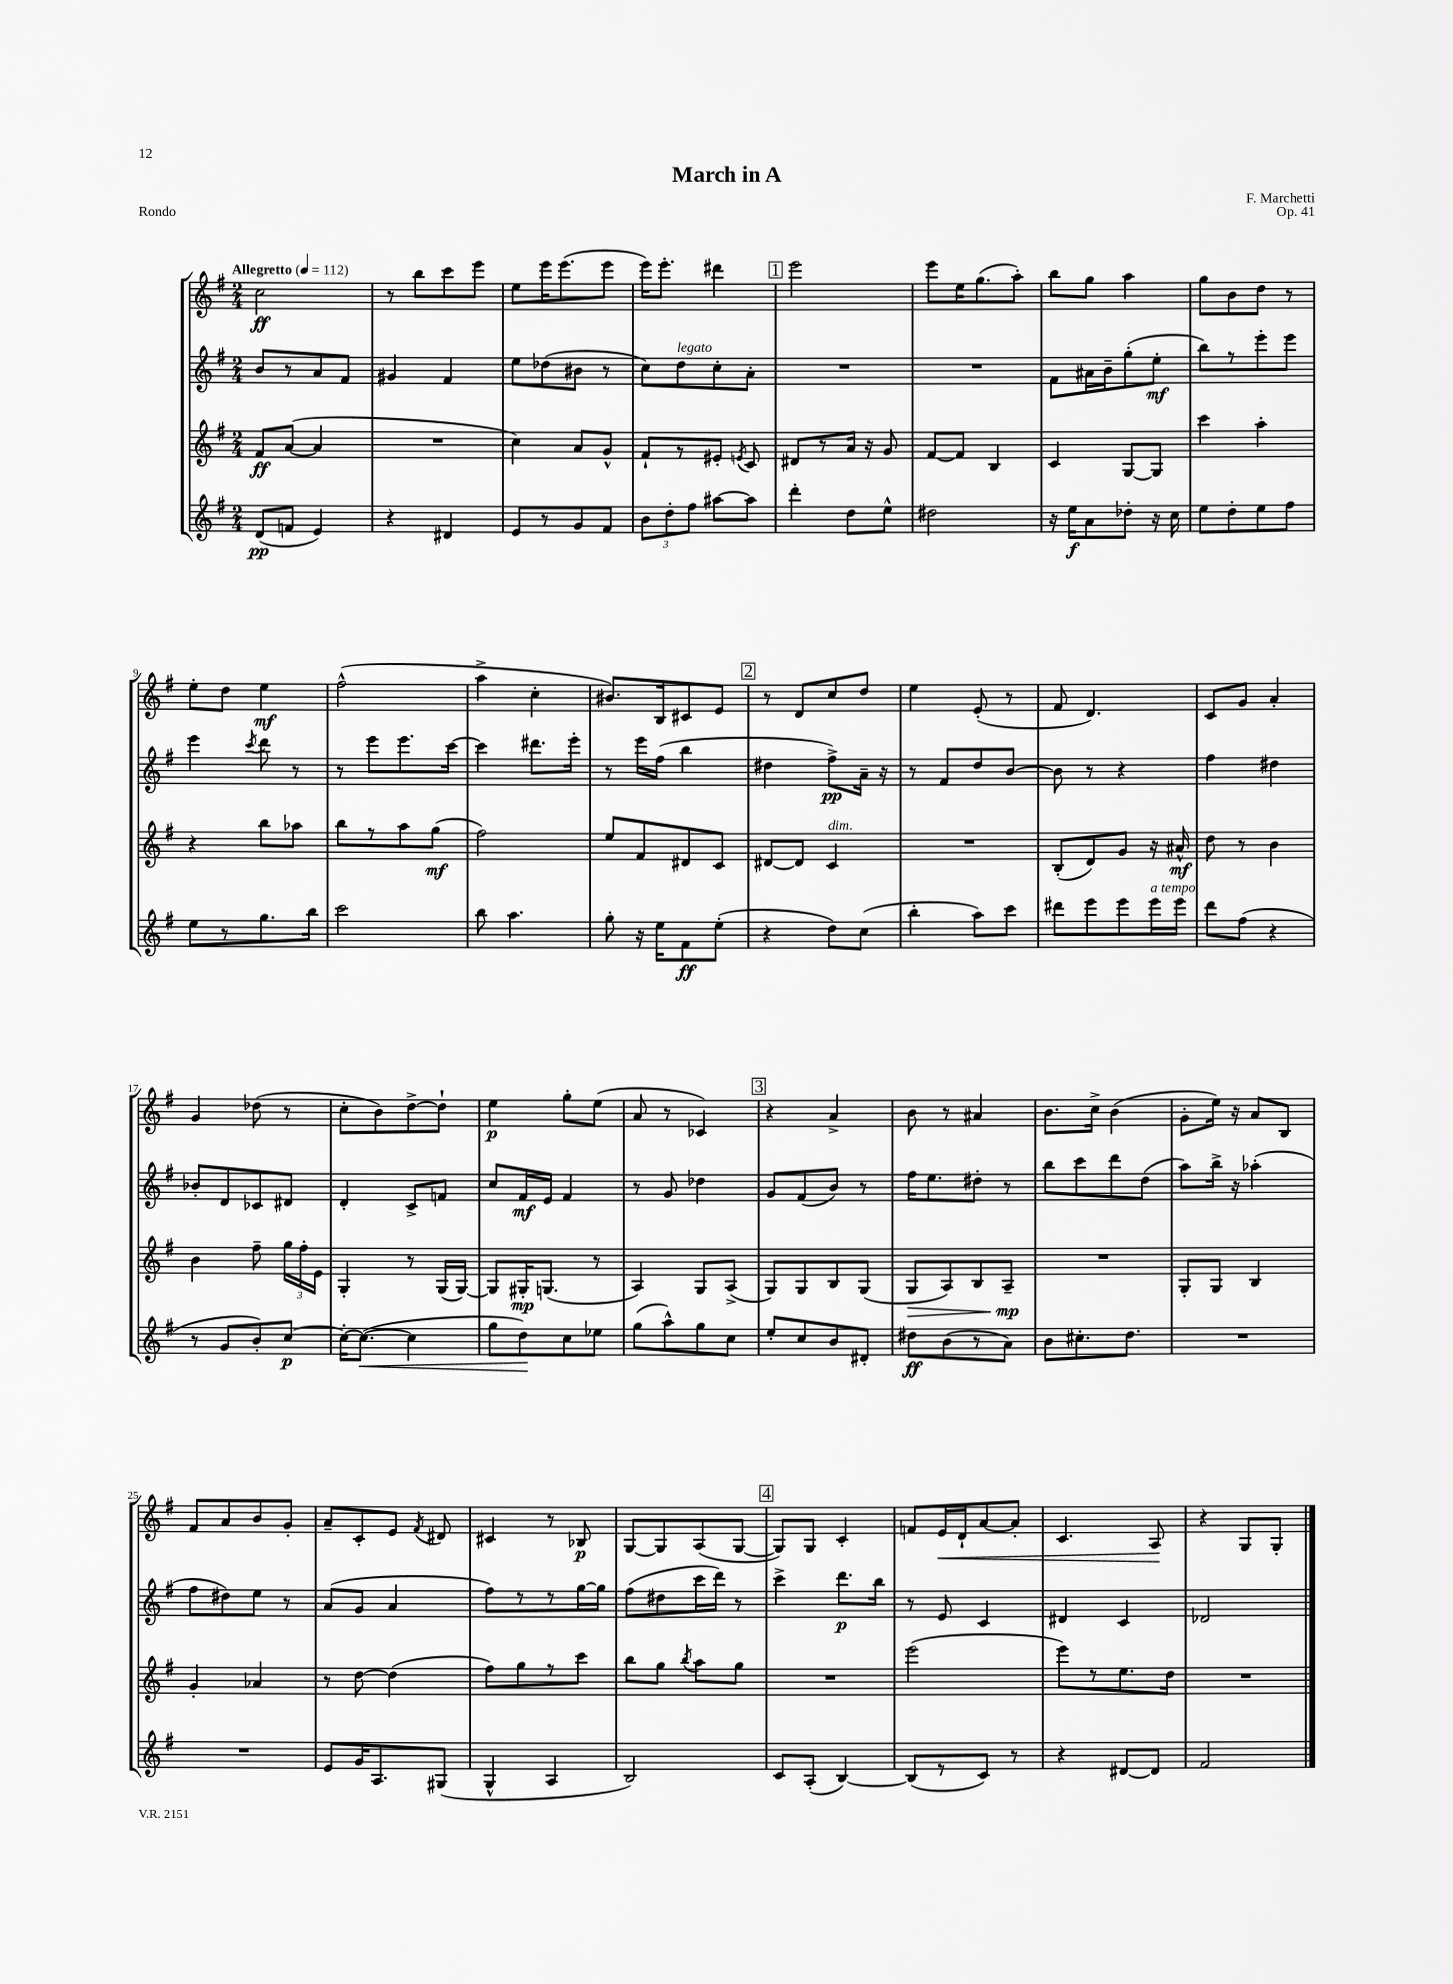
\header { title = "March in A" composer = "F. Marchetti" opus = "Op. 41" piece = "Rondo" }
<<
\new StaffGroup <<
\new Staff = "s0" {
    \clef treble \key g \major \numericTimeSignature \time 2/4 \tempo "Allegretto" 4 = 112
    \autoBeamOff c''2\ff |
    r8 b''8[ c'''8 e'''8] |
    e''8[ e'''16 e'''8.( e'''8] |
    e'''16[) e'''8.]-. dis'''4 |
    \mark \markup { \box "1" } e'''2 |
    e'''8[ e''16 g''8.( a''8]-.) |
    b''8[ g''8] a''4 |
    g''8[ b'8 d''8] r8 |
    e''8[-. d''8] e''4\mf |
    fis''2-^( |
    a''4-> c''4-. |
    bis'8.[) b16 cis'8 e'8] |
    \mark \markup { \box "2" } r8 d'8[ c''8 d''8] |
    e''4 e'8-.( r8 |
    fis'8 d'4.) |
    c'8[ g'8] a'4-. |
    g'4 des''8( r8 |
    c''8[-. b'8) d''8~-> d''8]-! |
    e''4\p g''8[-. e''8]( |
    a'8 r8 ces'4) |
    \mark \markup { \box "3" } r4 a'4-> |
    b'8 r8 ais'4 |
    b'8.[ c''16]-> b'4( |
    g'8[-. e''16]) r16 a'8[ b8] |
    fis'8[ a'8 b'8 g'8]-. |
    a'8[-- c'8-. e'8] \acciaccatura { fis'8 } dis'8 |
    cis'4 r8 bes8\p |
    g8[~ g8 a8( g8]~ |
    \mark \markup { \box "4" } g8[) g8] c'4-. |
    f'8[ e'16\< d'16-! a'8~ a'8]-. |
    c'4. a8\! |
    r4 g8[ g8]-. \bar "|." |
}
\new Staff = "s1" {
    \clef treble \key g \major \numericTimeSignature \time 2/4
    \autoBeamOff b'8[ r8 a'8 fis'8] |
    gis'4 fis'4 |
    e''8[ des''8( bis'8] r8 |
    c''8[) d''8^\markup { \italic "legato" } c''8-. a'8]-. |
    \mark \markup { \box "1" } R2 |
    R2 |
    fis'8[ ais'16 b'16-- g''8-.( e''8]-.\mf |
    b''8[) r8 e'''8-. e'''8] |
    e'''4 \acciaccatura { c'''8 } d'''8 r8 |
    r8 e'''8[ e'''8. c'''16]~ |
    c'''4 dis'''8.[ e'''16]-. |
    r8 e'''16[ fis''16]( b''4 |
    \mark \markup { \box "2" } dis''4 fis''8[->\pp) a'16]-- r16 |
    r8 fis'8[ d''8 b'8]~ |
    b'8 r8 r4 |
    fis''4 dis''4 |
    bes'8[-. d'8 ces'8 dis'8] |
    d'4-. c'8[-> f'8] |
    c''8[ fis'16\mf e'16] fis'4 |
    r8 g'8 des''4 |
    \mark \markup { \box "3" } g'8[ fis'8( b'8]) r8 |
    fis''16[ e''8. dis''8]-. r8 |
    b''8[ c'''8 d'''8 d''8]( |
    a''8[) b''16]-> r16 aes''4-.( |
    fis''8[ dis''8) e''8] r8 |
    a'8[( g'8] a'4 |
    fis''8[) r8 r8 g''16~ g''16] |
    fis''8[( dis''8 c'''16 d'''16]) r8 |
    \mark \markup { \box "4" } c'''4-> d'''8.[\p b''16] |
    r8 e'8 c'4 |
    dis'4 c'4 |
    des'2 \bar "|." |
}
\new Staff = "s2" {
    \clef treble \key g \major \numericTimeSignature \time 2/4
    \autoBeamOff fis'8[\ff a'8]~( a'4 |
    R2 |
    c''4) a'8[ g'8]-^ |
    fis'8[-! r8 eis'8]-. \acciaccatura { e'8 } c'8 |
    \mark \markup { \box "1" } dis'8[ r8 a'16] r16 g'8 |
    fis'8[~ fis'8] b4 |
    c'4 g8[~ g8] |
    c'''4 a''4-. |
    r4 b''8[ aes''8] |
    b''8[ r8 a''8 g''8]\mf( |
    fis''2) |
    e''8[ fis'8 dis'8 c'8] |
    \mark \markup { \box "2" } dis'8[~ dis'8] c'4^\markup { \italic "dim." } |
    R2 |
    b8[-.( d'8) g'8] r16 ais'16-^\mf |
    d''8 r8 b'4 |
    b'4 fis''8-- \tuplet 3/2 { g''16[ fis''16-. e'16] } |
    g4-. r8 g16[( g16]~) |
    g8[ gis16-.\mp g8.]( r8 |
    a4) g8[ a8]->( |
    \mark \markup { \box "3" } g8[) g8 b8 g8]( |
    g8[\> a8) b8 a8]--\mp\! |
    R2 |
    g8[-. g8] b4 |
    g'4-. aes'4 |
    r8 d''8~ d''4( |
    fis''8[) g''8 r8 c'''8] |
    b''8[ g''8] \acciaccatura { b''8 } a''8[ g''8] |
    \mark \markup { \box "4" } R2 |
    e'''2( |
    e'''8[) r8 e''8. d''16] |
    R2 \bar "|." |
}
\new Staff = "s3" {
    \clef treble \key g \major \numericTimeSignature \time 2/4
    \autoBeamOff d'8[\pp( f'8] e'4) |
    r4 dis'4 |
    e'8[ r8 g'8 fis'8] |
    \tuplet 3/2 { b'8[ d''8-. fis''8] } ais''8[~ ais''8] |
    \mark \markup { \box "1" } d'''4-. d''8[ e''8]-^ |
    dis''2 |
    r16 e''16[\f a'8 des''8]-. r16 c''16 |
    e''8[ d''8-. e''8 fis''8] |
    e''8[ r8 g''8. b''16] |
    c'''2 |
    b''8 a''4. |
    g''8-. r16 e''16[ fis'8\ff e''8]-.( |
    \mark \markup { \box "2" } r4 d''8[) c''8]( |
    b''4-. a''8[) c'''8] |
    dis'''8[ e'''8 e'''8 e'''16^\markup { \italic "a tempo" } e'''16] |
    d'''8[ fis''8]( r4 |
    r8 g'8[ b'8-.) c''8]~\p |
    c''16[~-. c''8.]~\<( c''4 |
    g''8[ d''8\!) c''8 ees''8] |
    g''8[( a''8-^) g''8 c''8] |
    \mark \markup { \box "3" } e''8[-. c''8 b'8 dis'8]-. |
    dis''8[\ff b'8( r8 a'8]) |
    b'8[ cis''8.-. d''8.] |
    R2 |
    R2 |
    e'8[ g'16 a8. gis8]( |
    g4-^ a4 |
    b2) |
    \mark \markup { \box "4" } c'8[ a8]-.( b4~) |
    b8[( r8 c'8]) r8 |
    r4 dis'8[~ dis'8] |
    fis'2 \bar "|." |
}
>>
>>
